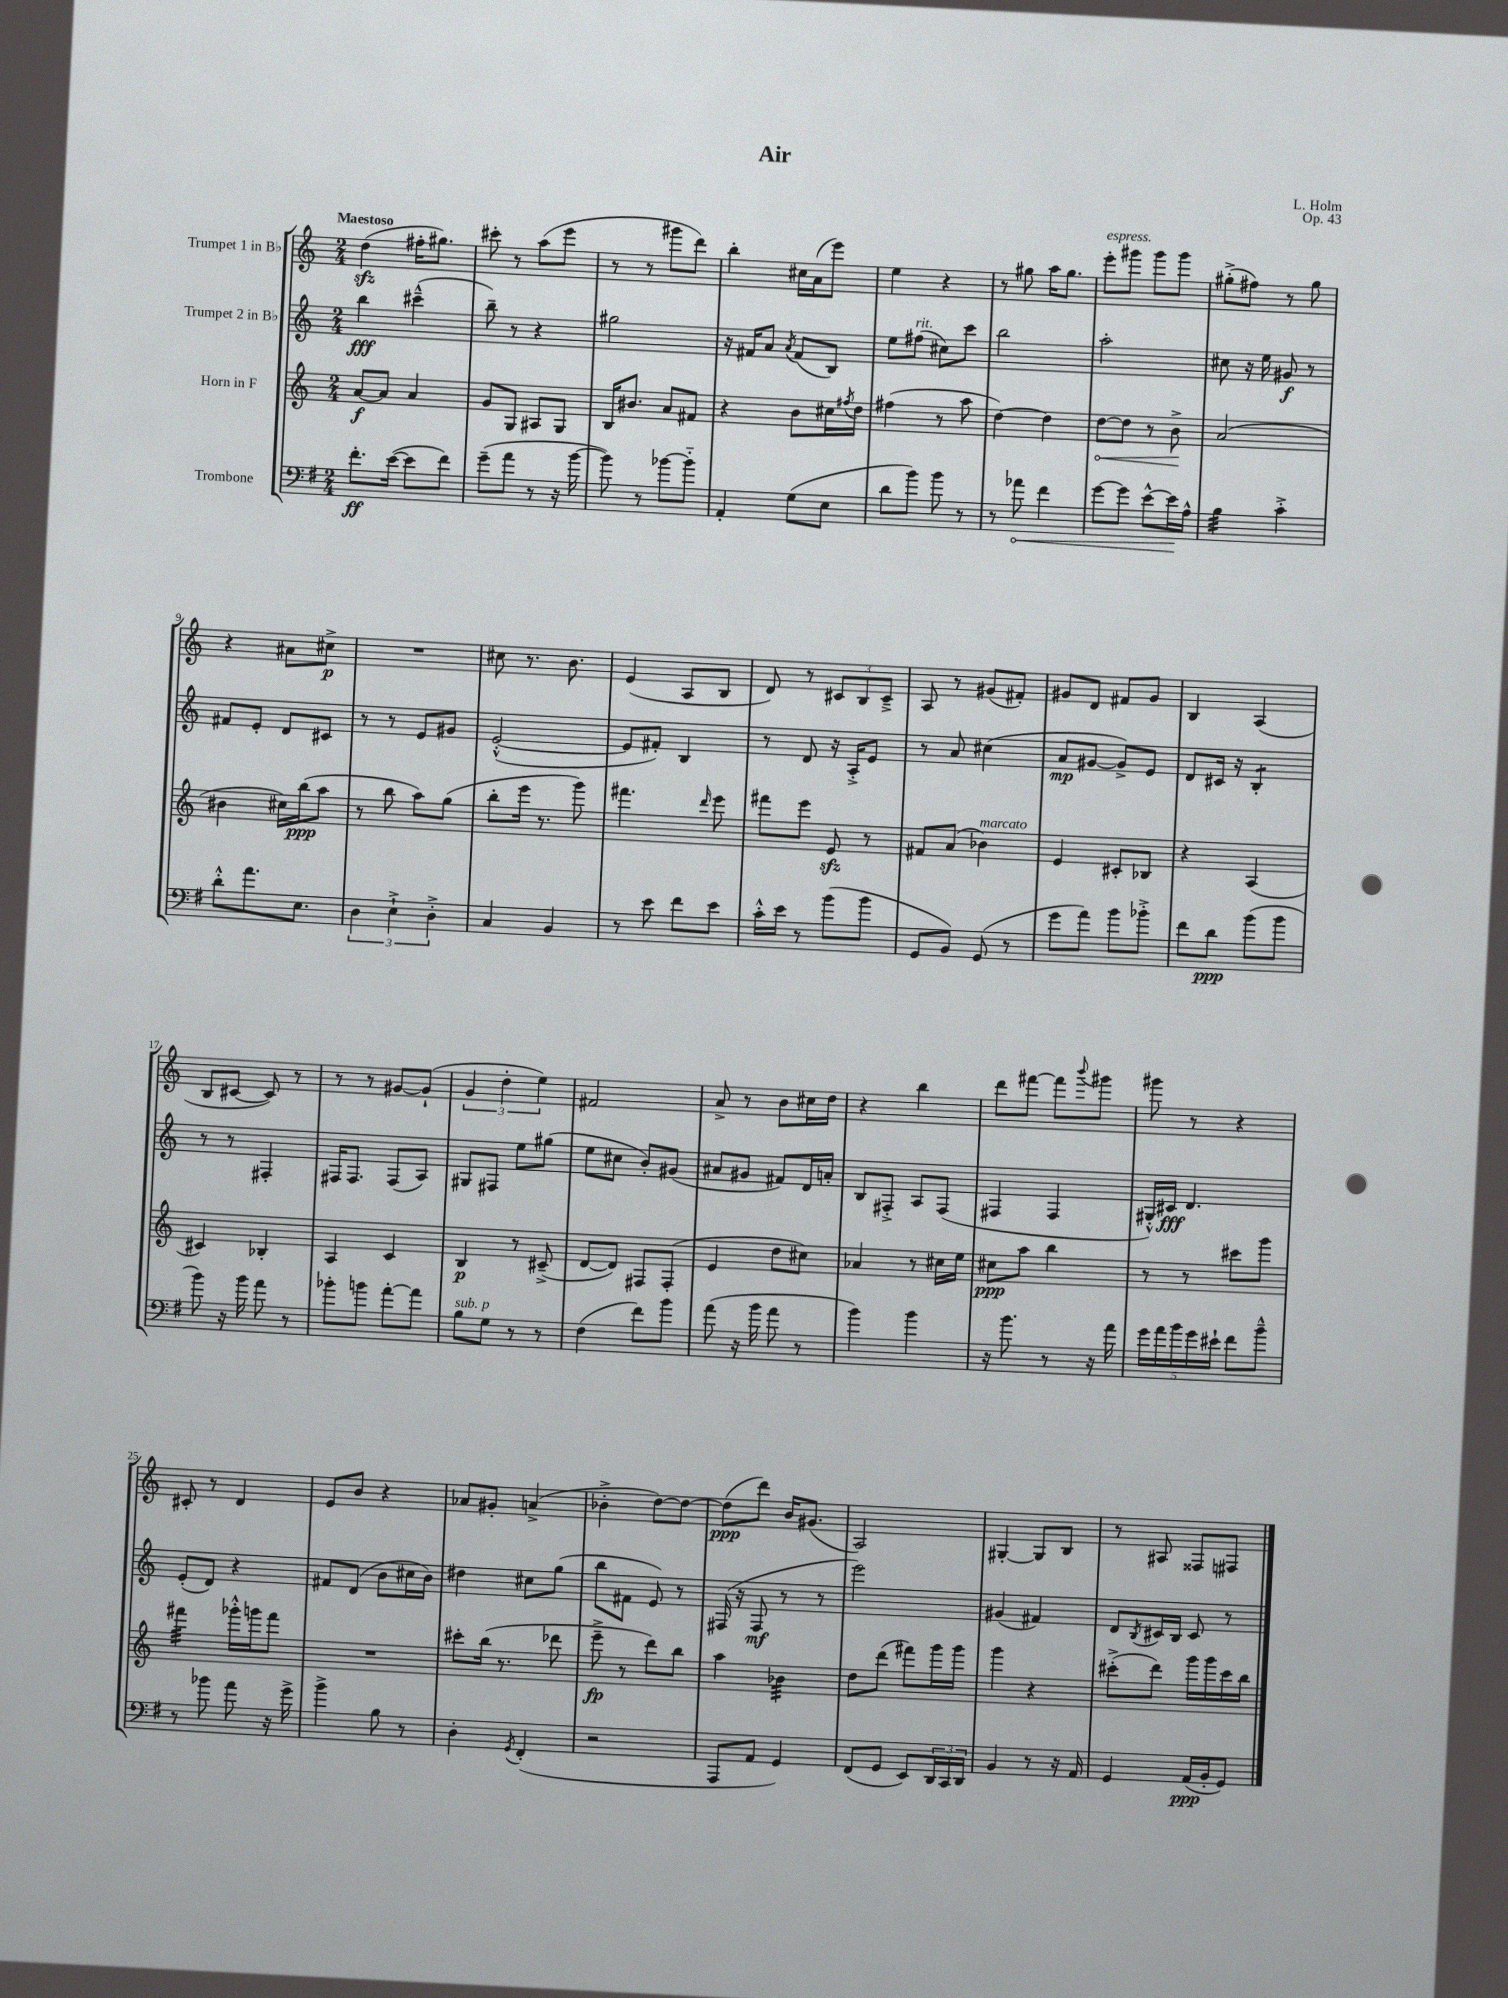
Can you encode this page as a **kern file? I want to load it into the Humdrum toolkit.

**kern	**kern	**kern	**kern
*staff4	*staff3	*staff2	*staff1
*clefF4	*clefG2	*clefG2	*clefG2
*k[f#]	*k[]	*k[]	*k[]
*M2/4	*M2/4	*M2/4	*M2/4
8.f#'	[8a	4bb	(4dd
.	8a]	.	.
([16e	.	.	.
8e]	4a	(4ccc#~^^	16ff#'
.	.	.	8.gg#)
8f#)	.	.	.
=	=	=	=
(8g~	8g	8bb~)	8ccc#'
8a	8G	8r	8r
8r	8A#	4r	(8aa
16r	8G	.	8eee
[16b	.	.	.
=	=	=	=
8b])	16B	2gg#	8r
.	8.b#	.	.
8r	.	.	8r
[8b-	8a	.	8ggg#
8b-'~]	8f#	.	8ddd)
=	=	=	=
4AA'	4r	16r	4bb'
.	.	16f#	.
.	.	8a	.
.	.	8qa	.
(8G	8b	(8f#	16cc#
.	.	.	(16a
8E	16cc#	8B)	8eee)
.	8qff#	.	.
.	16dd	.	.
=	=	=	=
8d	(4ff#	8ee	4ee
8b)	.	(8ff#	.
8b	8r	8cc#)	4r
8r	8aa	8ccc	.
=	=	=	=
8r	[4dd)	2bb	8r
8a-	.	.	8gg#
4f#	4dd]	.	16aa
.	.	.	8.gg#
=	=	=	=
[8g	[8dd	2aa'	8eee'
8g]	8dd]	.	8ggg#
[8e^^	8r	.	8ggg#
16e]	8b^	.	8ggg#
16A^^	.	.	.
=	=	=	=
4B	(2a	8cc#	(8gg#'^
.	.	16r	8ff#)
.	.	16ee	.
4c'^	.	8g#	8r
.	.	8r	8gg#
=	=	=	=
8d'^^	4b#	8f#	4r
8.a	.	8e'	.
.	16cc#)	8d	8a#
8.E	(16bb	.	.
.	8aa	8c#	8cc#^
=	=	=	=
6D	8r	8r	2r
.	8bb	8r	.
6E`^	.	.	.
.	8aa)	8e	.
6D'^	.	.	.
.	(8gg	8g#	.
=	=	=	=
4C	8bb'	([2e'^^	8cc#
.	16eee	.	8.r
.	8.r	.	.
4BB	.	.	.
.	.	.	8.b
.	8ggg)	.	.
=	=	=	=
8r	4.fff#	8e]	(4e
8e	.	8f#')	.
8f#	.	4B	8A
.	16qqddd	.	.
8e	8eee	.	8B
=	=	=	=
16c'^^	8fff#	8r	8d)
16e	.	.	.
8r	8eee	8d	8r
(8b	8e	16r	12c#
.	.	16A'^	.
.	.	.	12B
8b	8r	8e	.
.	.	.	12c#~^
=	=	=	=
8GG	8f#	8r	8A
8BB)	(8a	8a	8r
(8GG	4b-)	(4cc#	(8g#
8r	.	.	8f#')
=	=	=	=
8g	4e	8a	8g#
8a)	.	[8g#	8d
8b	8c#'	8g#^])	8f#
8b-'^	8B-	8e	8g#
=	=	=	=
8f#	4r	8d	4B
8d	.	16c#	.
.	.	16r	.
(8b	(4A	4B'	(4A
8b	.	.	.
=	=	=	=
8b)	4c#)	8r	8B
16r	.	8r	[8c#
16b	.	.	.
8a	4B-'	4F#'	8c#])
8r	.	.	8r
=	=	=	=
8b-'	4A	16F#	8r
.	.	8.F#	.
8b	.	.	8r
[8a'	4c	(8F#	[8g#
8a]	.	8A)	(8g#`]
=	=	=	=
8B	4B	8G#	6g
8G	.	8F#	.
.	.	.	6dd'
8r	8r	8ee	.
.	.	.	6ee)
8r	(8c#~^	(8gg#	.
=	=	=	=
(4F#	[8d	8ee	2f#
.	8d])	8cc#	.
8f#)	8F#	8b')	.
8b	(8F#'	(8g#	.
=	=	=	=
(8a	4e	8a#	8a^
16r	.	8g#	8r
16b	.	.	.
8a	8dd	8f#)	8b
8r	8cc#)	16d	16cc#
.	.	16a'	16dd
=	=	=	=
4b)	4a-	8B	4r
.	.	8F#'^	.
4b	8r	8A	4bb
.	16cc#	(8F#	.
.	16ee	.	.
=	=	=	=
16r	8cc#	4F#	8ddd
8.b	.	.	.
.	8aa	.	[8fff#
8r	4bb	4F#	8fff#]
.	.	.	8qqbbb
16r	.	.	8ggg#
16a	.	.	.
=	=	=	=
20g	8r	16G#'^^)	8ggg#
20a	.	.	.
.	.	16c#	.
20b	.	.	.
.	8r	4.d	8r
20g	.	.	.
20e#`	.	.	.
8f#	8ccc#	.	4r
8b~^^	8ggg	.	.
=	=	=	=
8r	4fff#	(8e'	8c#'
8b-	.	8d)	8r
8a	16ggg-'^^	4r	4d
.	16ggg	.	.
16r	8fff#	.	.
16g^	.	.	.
=	=	=	=
4b^	2r	8f#	8e
.	.	(8d	8b
8B	.	8b	4r
8r	.	16cc#	.
.	.	16b)	.
=	=	=	=
4D'	8ccc#'	4dd#	8a-
.	(16bb	.	8g#'
.	8.r	.	.
8qGG	.	.	.
(4FF#'	.	8cc#	(4a^
.	8ddd-	(8gg	.
=	=	=	=
2r	8eee~^	8bb	4b-'^
.	8r	8f#	.
.	8ddd)	8e)	[8dd)
.	8bb	8r	8dd_
=	=	=	=
8AAA	4aa	(16F#	(8dd]
.	.	16r	.
8AA	.	8F#	8ddd)
4GG)	4b-	8r	16b
.	.	.	(8.g#
.	.	8r	.
=	=	=	=
(8FF#	8dd	2eee)	2A)
8GG	(8ddd	.	.
8EE)	8fff#)	.	.
24DD	16ggg	.	.
24CC	.	.	.
.	16ggg	.	.
24DD	.	.	.
=	=	=	=
4BB	4ggg	(4g#	[4G#'
8r	4r	4f#)	8G#]
16r	.	.	8B
16AA	.	.	.
=	=	=	=
4GG	(8ccc#'^	8d	8r
.	.	8qB	.
.	8ddd)	16c#	8A#
.	.	16B	.
(16AA	16ggg	8c#	8F##
16BB'	16ggg	.	.
8GG)	16ccc#	8r	8F#
.	16bb	.	.
==	==	==	==
*-	*-	*-	*-
